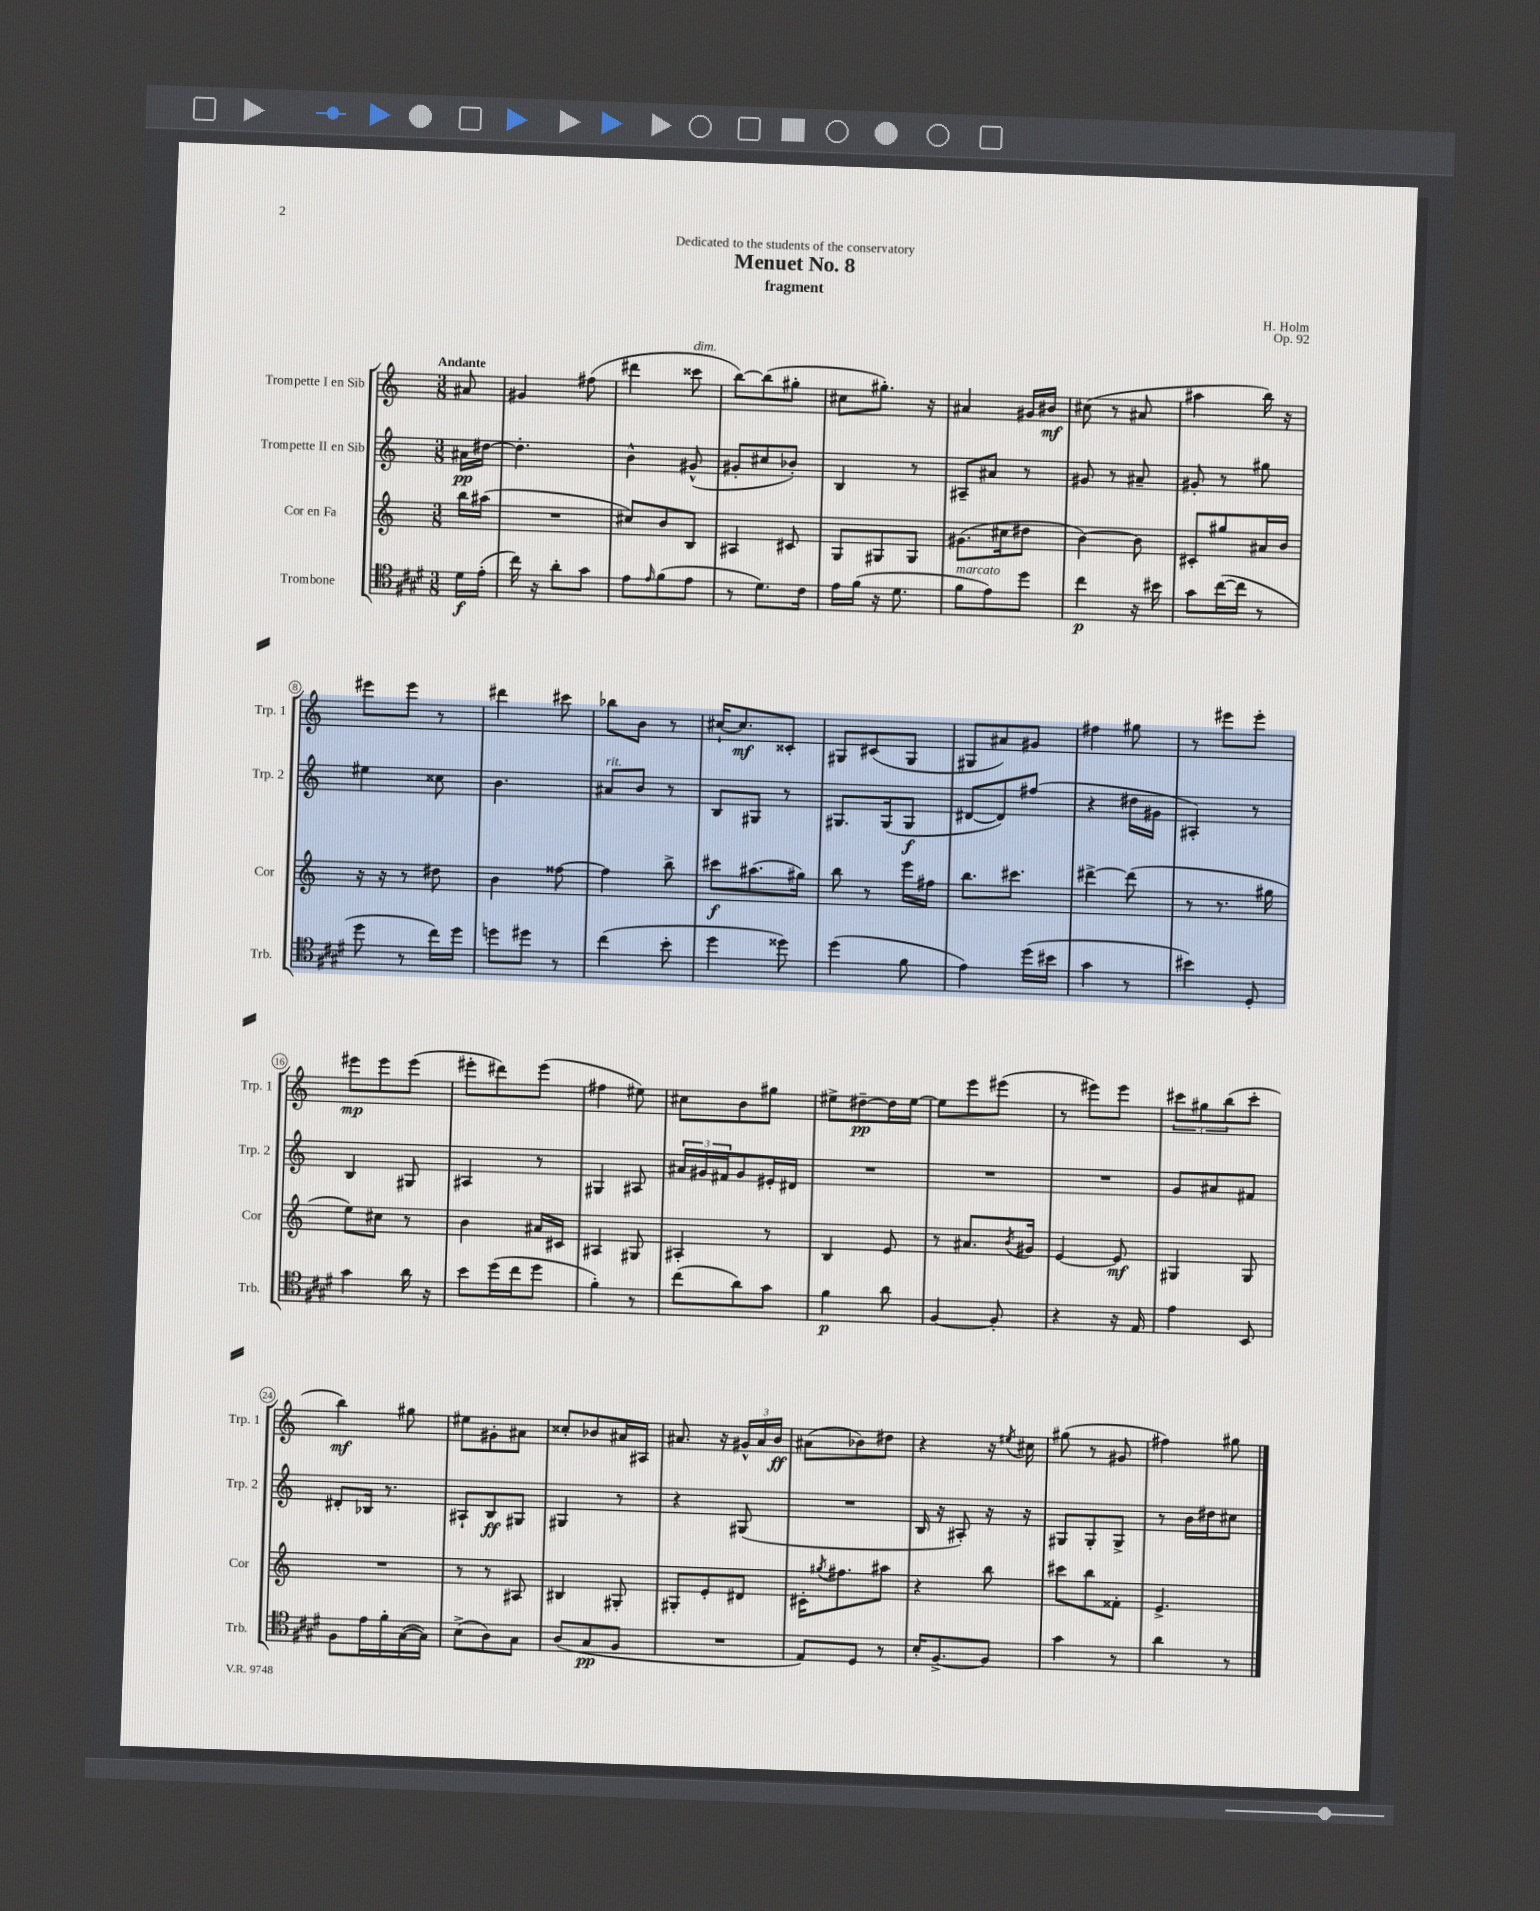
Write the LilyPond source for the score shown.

\header { title = "Menuet No. 8" composer = "H. Holm" subtitle = "fragment" dedication = "Dedicated to the students of the conservatory" opus = "Op. 92" }
<<
\new StaffGroup <<
\new Staff = "s0" \with { instrumentName = "Trompette I en Sib" shortInstrumentName = "Trp. 1" } {
    \clef treble \key c \major \numericTimeSignature \time 3/8 \partial 8 \tempo "Andante"
    ais'8 |
    gis'4 fis''8( |
    dis'''4 cisis'''8^\markup { \italic "dim." } |
    b''8~) b''8( gis''8-. |
    cis''8 gis''8.-.) r16 |
    ais'4 gis'16 bis'16\mf |
    cis''8( r8 ais'8 |
    ais''4 b''16) r16 |
    eis'''8 eis'''8 r8 |
    dis'''4 cis'''8 |
    bes''8 b'8 r8 |
    cis''16~-! cis''8.\mf cisis'8-. |
    gis8 cis'8( gis8 |
    gis8 ais'8) gis'8 |
    fis''4 gis''8 |
    r8 eis'''8 eis'''8-. |
    eis'''8\mp eis'''8 eis'''8( |
    eis'''8-. dis'''8) eis'''8( |
    fis''4 eis''8) |
    cis''8 b'8 gis''8 |
    eis''8-> dis''8~--\pp dis''16 eis''16~ |
    eis''8 e'''8 eis'''8( |
    r8 eis'''8) eis'''8 |
    \tuplet 3/2 { cis'''8 gis''8 b''8( } cis'''8-. |
    b''4\mf) gis''8 |
    eis''8 gis'8-. ais'8 |
    cisis''8-. bes'8 ais'16 ais16 |
    ais'8. r16 \tuplet 3/2 { gis'16-^ ais'16 b'16\ff } |
    ais'8( bes'8) dis''8 |
    r4 r16 \acciaccatura { eis''8 } cis''16 |
    gis''8( r8 gis'8 |
    fis''4) gis''8 \bar "|." |
}
\new Staff = "s1" \with { instrumentName = "Trompette II en Sib" shortInstrumentName = "Trp. 2" } {
    \clef treble \key c \major \numericTimeSignature \time 3/8 \partial 8
    ais'16\pp dis''16~ |
    dis''4.-. |
    b'4-^ gis'8-^( |
    gis'8-. cis''8 bes'8-.) |
    b4 r8 |
    ais8-- ais'8 r8 |
    gis'8 r8 ais'8-- |
    gis'8-. r8 gis''8 |
    eis''4 cisis''8 |
    b'4. |
    ais'8^\markup { \italic "rit." } b'8 r8 |
    b8 gis8 r8 |
    gis8. gis16( gis8\f |
    dis'8~ dis'8) fis''8( |
    r4 dis''16 gis'16 |
    ais4-.) r8 |
    b4 gis8 |
    ais4 r8 |
    gis4 ais8 |
    \tuplet 3/2 { ais'16 gis'16 fis'16 } gis'8 eis'16-. dis'16 |
    R4. |
    R4. |
    R4. |
    g'8 ais'8 fis'8 |
    dis'8-. bes16 r8. |
    ais8-! b8\ff gis8 |
    gis4 r8 |
    r4 gis8( |
    R4. |
    b16 r16 ais8-.) r16 r16 |
    gis8 gis8-. gis8-> |
    r8 b'16 dis''16 cis''8 \bar "|." |
}
\new Staff = "s2" \with { instrumentName = "Cor en Fa" shortInstrumentName = "Cor" } {
    \clef treble \key c \major \numericTimeSignature \time 3/8 \partial 8
    b''16 ais''16( |
    R4. |
    cis''8) b'8 b8 |
    ais4 cis'8 |
    g8 gis8 gis8 |
    gis'8.( cis''16 dis''8 |
    b'4~) b'8 |
    cis'8-. gis''8 ais'16 b'16 |
    r16 r16 r8 dis''8 |
    b'4 fisis''8~ |
    fisis''4 b''8-> |
    cis'''8\f ais''8.( gis''16) |
    b''8 r8 e'''16 fis''16 |
    b''8. cis'''8. |
    dis'''4~-> dis'''8( |
    r8 r8. gis''16 |
    e''8) cis''8 r8 |
    b'4 ais'16 cis'16 |
    ais4 gis8 |
    ais4-. r8 |
    b4 e'8 |
    r8 ais'8. \acciaccatura { b'8 } gis'16 |
    e'4~ e'8\mf |
    gis4 gis8 |
    R4. |
    r8 r8 ais8 |
    bis4 gis8-. |
    gis8-. e'8-. dis'8 |
    cis'16-. \acciaccatura { gis''8 } fis''8. ais''8 |
    r4 b''8 |
    cis'''8 b''8 fisis'8-. |
    e'4.-> \bar "|." |
}
\new Staff = "s3" \with { instrumentName = "Trombone" shortInstrumentName = "Trb." } {
    \clef tenor \key e \major \numericTimeSignature \time 3/8 \partial 8
    dis'16\f e'16-.( |
    cis''16) r16 a'8-. gis'8 |
    e'8 \grace { e'16 } fis'8( e'8 |
    r8 dis'8.) cis'16 |
    e'16 fis'16( r16 dis'8. |
    fis'8^\markup { \italic "marcato" } e'8) dis''8 |
    cis''4\p r16 bis'16 |
    gis'8 cis''16~( cis''16 r8 |
    dis''8 r8 cis''16) dis''16 |
    d''8 dis''8 r8 |
    cis''4( b'8-. |
    dis''4 disis''8) |
    dis''4( fis'8 |
    e'4) dis''16( bis'16 |
    gis'4 r8 |
    bis'4) dis8-. |
    gis'4 a'16 r16 |
    b'8 dis''16( cis''16 dis''8 |
    fis'4-.) r8 |
    cis''8( a'8) gis'8 |
    fis'4\p a'8 |
    fis4~ fis8-. |
    r4 r16 e16 |
    e'4 b,8 |
    fis8 e'16 fis'16-. gis16~( gis16) |
    b8->( a8) gis8 |
    a8( gis8\pp fis8 |
    R4. |
    e8) dis8 r8 |
    b16-. fis8.~-> fis8 |
    gis'4 r8 |
    a'4 r8 \bar "|." |
}
>>
>>
\layout { \context { \Score \override BarNumber.stencil = #(make-stencil-circler 0.1 0.3 ly:text-interface::print) } }
